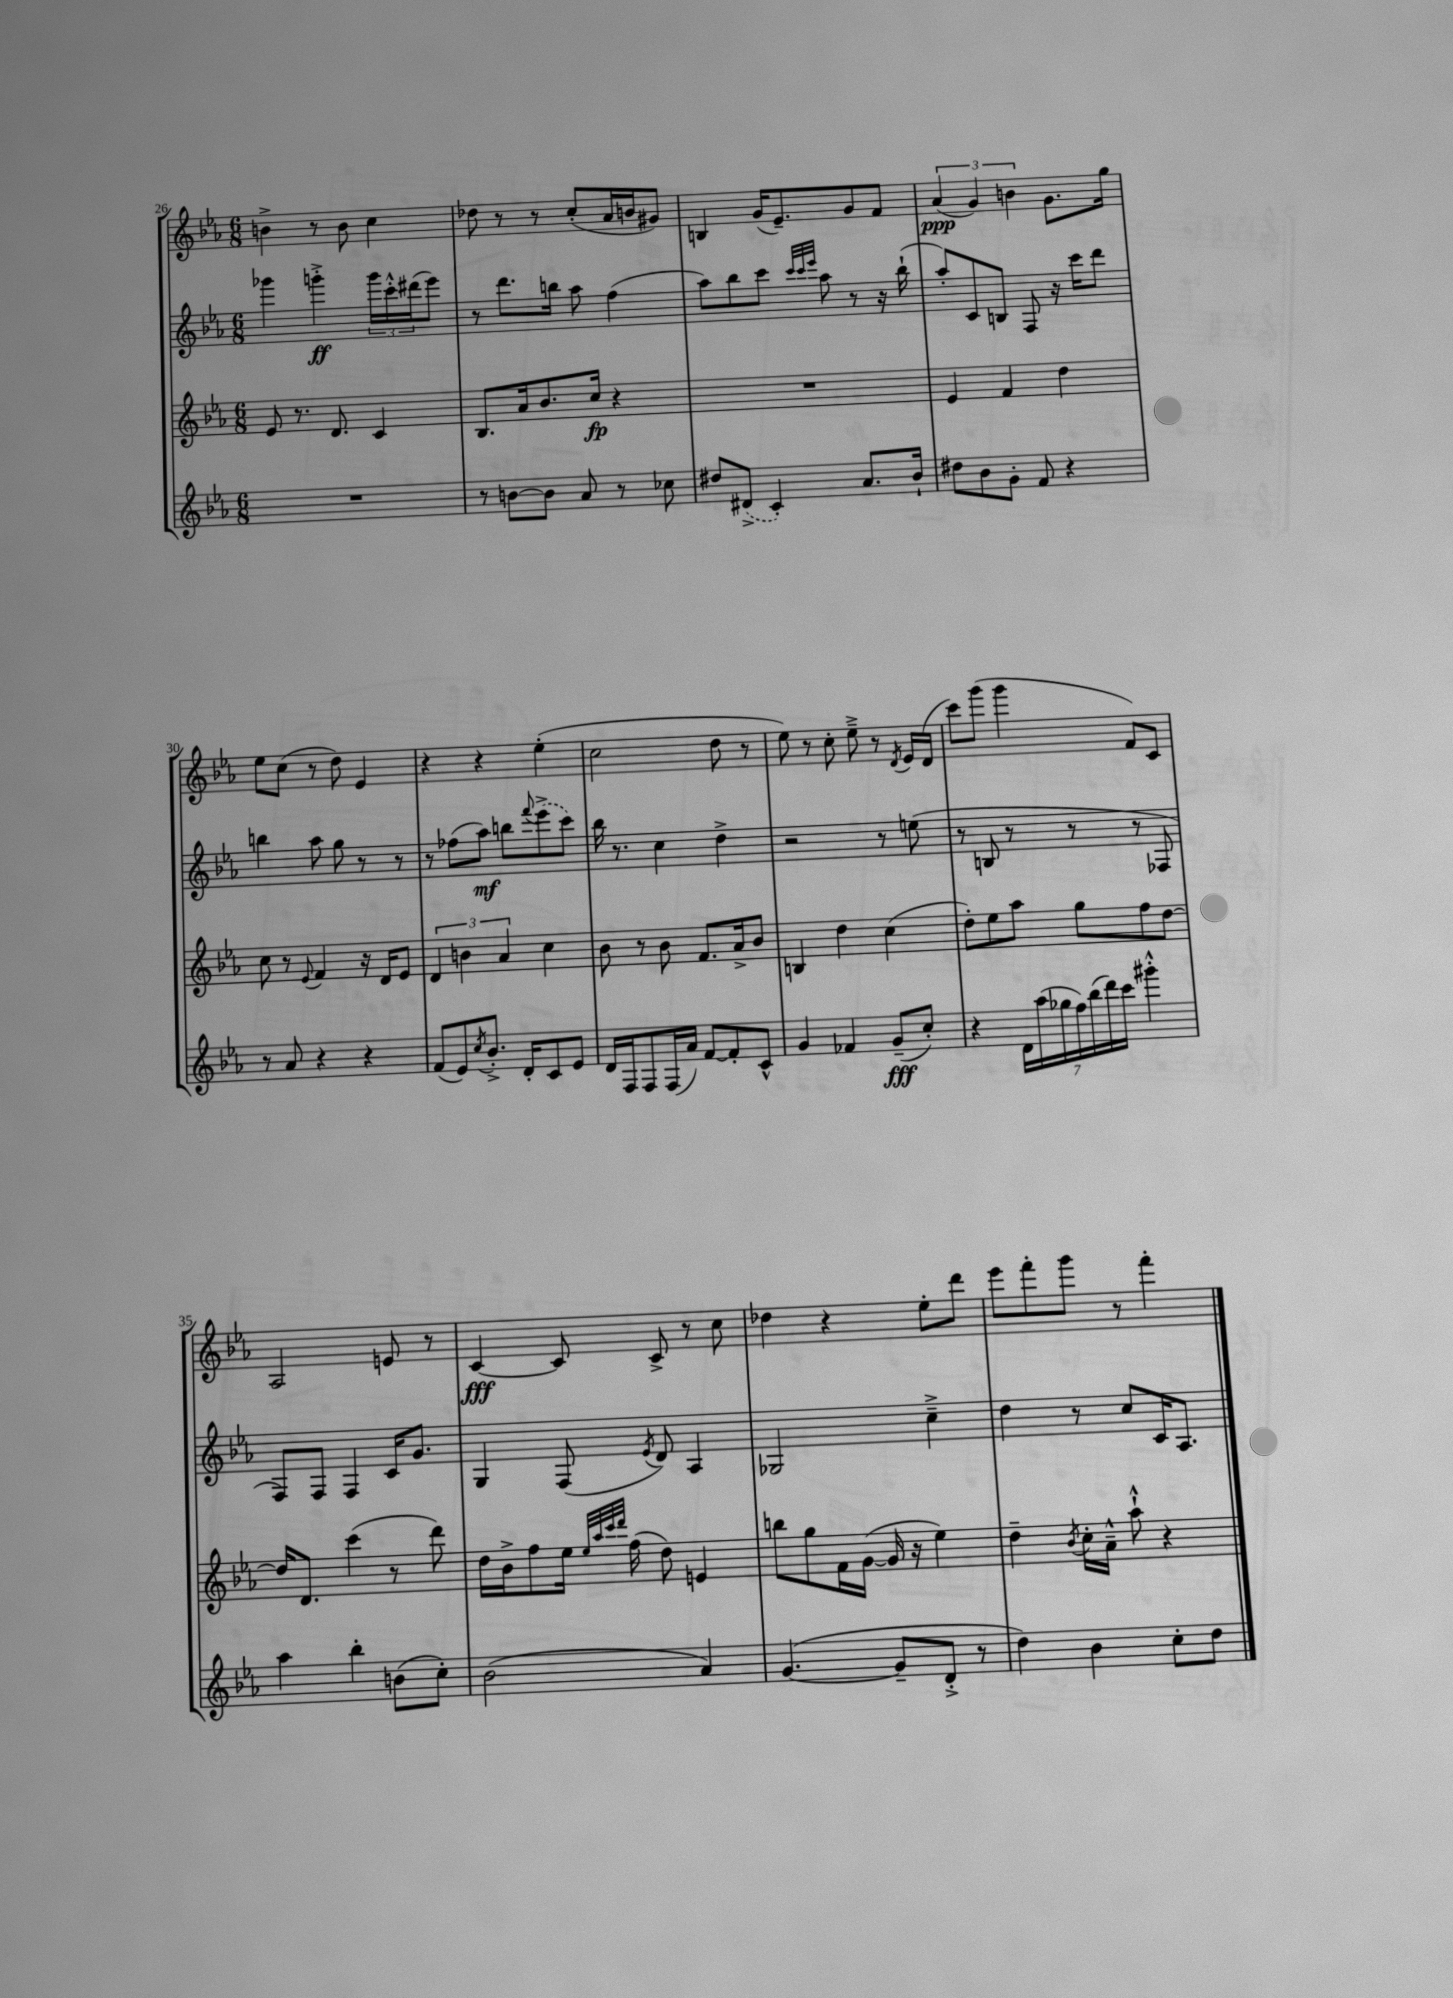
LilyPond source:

<<
\new StaffGroup <<
\new Staff = "s0" {
    \clef treble \key ees \major \numericTimeSignature \time 6/8
    b'4-> r8 b'8 c''4 |
    des''8 r8 r8 c''8-.( aes'16 b'16 gis'8) |
    b4 g'16( ees'8.--) g'8 f'8 |
    \tuplet 3/2 { aes'4\ppp( g'4) b'4 } g'8. g''16 |
    ees''8 c''8( r8 d''8) ees'4 |
    r4 r4 ees''4-.( |
    c''2 d''8 r8 |
    ees''8) r8 c''8-. ees''8---> r8 \acciaccatura { d'8 } ees'16 d'16( |
    c'''8) g'''8( g'''4 f'8) c'8 |
    aes2 e'8 r8 |
    c'4~\fff c'8 c'8-> r8 c''8 |
    des''4 r4 ees''8-. d'''8 |
    ees'''8 f'''8-. g'''8 r8 f'''4-. \bar "|." |
}
\new Staff = "s1" {
    \clef treble \key ees \major \numericTimeSignature \time 6/8
    ges'''4 g'''4-.->\ff \tuplet 3/2 { g'''16 c'''16-.-^ dis'''16( } ees'''8) |
    r8 d'''8. b''16 aes''8 f''4( |
    aes''8) bes''8 c'''8 \grace { c'''32 c'''32 ees'''32 } aes''8 r8 r16 bes''16-!( |
    aes''8-.) c'8 b8 f8 r16 c'''16 d'''8 |
    b''4 aes''8 g''8 r8 r8 |
    r8 fes''8( aes''8\mf) b''8 \appoggiatura { f'''8 } \once \slurDashed ees'''8->( c'''8) |
    bes''16 r8. c''4 d''4-> |
    r2 r8 e''8( |
    r8 b8 r8 r8 r8 fes8 |
    f8) f8 f4 c'16 g'8. |
    g4 f8( \acciaccatura { ees'8 } d'8) aes4 |
    ges2 c''4---> |
    d''4 r8 c''8 c'16 aes8. \bar "|." |
}
\new Staff = "s2" {
    \clef treble \key ees \major \numericTimeSignature \time 6/8
    ees'8 r8. d'8. c'4 |
    bes8. aes'16 bes'8. c''16\fp r4 |
    R2. |
    ees'4 f'4 d''4 |
    c''8 r8 \appoggiatura { ees'8 } f'4 r16 d'16 ees'8 |
    \tuplet 3/2 { d'4 b'4 aes'4 } c''4 |
    bes'8 r8 bes'8 f'8. aes'16-> bes'8 |
    b4 d''4 c''4( |
    d''8-.) ees''8 aes''8 g''8 f''8 d''8~ |
    d''16 d'8. c'''4( r8 d'''8) |
    d''16 bes'16-> f''8 ees''16 \grace { ees''32 aes''32 c'''32 d'''32 } f''16( d''8) e'4 |
    b''8 g''8 f'16 g'16~( g'16 r16 ees''4) |
    d''4-- \acciaccatura { bes'8 } c''16-. aes'16---^ aes''8-!-^ r4 \bar "|." |
}
\new Staff = "s3" {
    \clef treble \key ees \major \numericTimeSignature \time 6/8
    R2. |
    r8 b'8~ b'8 aes'8 r8 ces''8 |
    dis''8 \once \slurDashed dis'8->( c'4-.) aes'8. bes'16-! |
    dis''8 bes'8 g'8-. f'8 r4 |
    r8 aes'8 r4 r4 |
    f'8( ees'8) \acciaccatura { c''8 } bes'8.-.-> d'16-. c'8 ees'8 |
    d'16 f16 f8 f16( aes'16) f'8~ f'8-. c'8-^ |
    g'4 fes'4 g'8--\fff( c''8-.) |
    r4 \tuplet 7/4 { d'16 aes''16( ges''16 f''16) bes''16( d'''16) c'''16 } gis'''4-.-^ |
    aes''4 bes''4-. b'8( c''8-.) |
    bes'2( aes'4) |
    g'4.~( g'8-- d'8-.-> r8 |
    d''4) bes'4 c''8-. d''8 \bar "|." |
}
>>
>>
\layout { \context { \Score currentBarNumber = #26 } }
